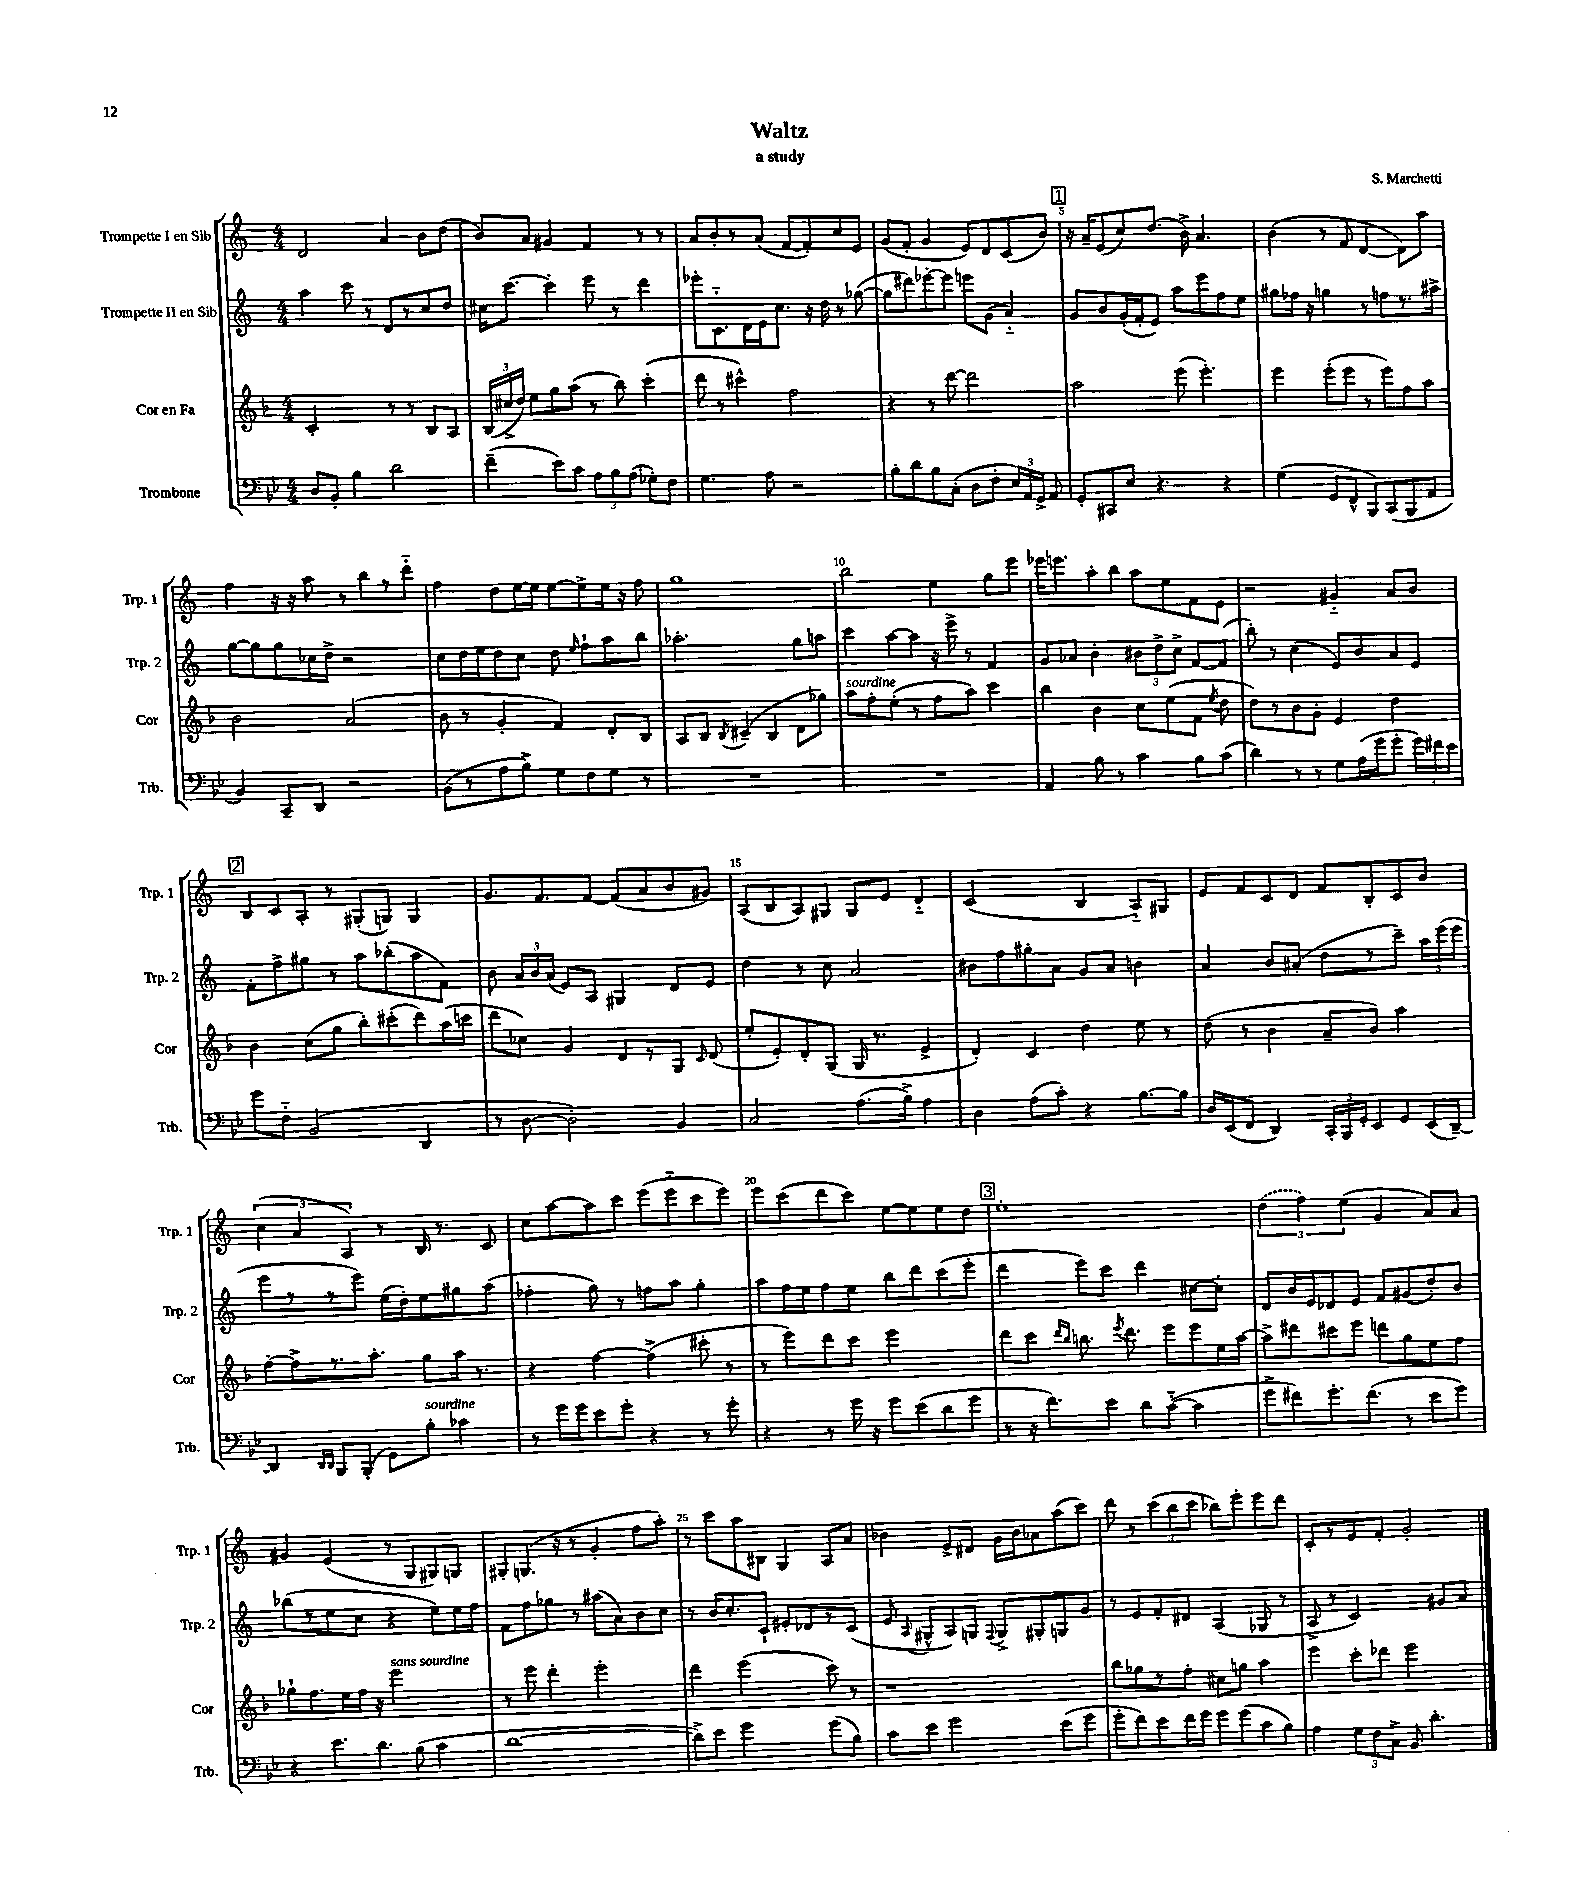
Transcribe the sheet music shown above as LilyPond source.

\header { title = "Waltz" composer = "S. Marchetti" subtitle = "a study" }
<<
\new StaffGroup <<
\new Staff = "s0" \with { instrumentName = "Trompette I en Sib" shortInstrumentName = "Trp. 1" } {
    \clef treble \key c \major \numericTimeSignature \time 4/4
    \autoBeamOff d'2 a'4 b'8[ d''8]( |
    b'8[) a'8] gis'4 f'4 r8 r8 |
    a'8[ b'8-. r8 a'8]( f'8[~ f'8-.) c''8 e'8] |
    g'8[( f'8]-. g'4 e'8[) d'8 c'8( b'8]) |
    \mark \markup { \box "1" } r16 a'16[-- e'8( c''8) d''8.]( b'16->) a'4. |
    b'4( r8 f'8 d'4~ d'8[) a''8] |
    f''4 r16 r16 a''8 r8 b''8[ r8 d'''8]-_ |
    f''4 d''8[ e''16~ e''16] e''8[~ e''8-> e''16] r16 f''8 |
    g''1 |
    b''2 e''4 g''8[ e'''8] |
    ees'''16[ e'''8. a''8-. b''8] a''8[ e''8 f'8 e'8] |
    r2 gis'4-_ a'8[ b'8] |
    \mark \markup { \box "2" } b8[ c'8 a8]-. r8 gis8[-.( g8]) g4 |
    g'8.[ f'8. f'8]~ f'8[( a'8 b'8 gis'8]) |
    a8[( b8 a8) gis8] gis8[ e'8] d'4-_ |
    c'2( b4 a8[-_) gis8] |
    e'8[ f'8 c'8 d'8] f'8[ b8-. c'8 b'8] |
    \tuplet 3/2 { c''4( a'4 a4) } r8 b16 r8. c'8 |
    c''8[ a''8~ a''8 c'''8] e'''8[( e'''8-_ c'''8 e'''8]) |
    e'''8[ c'''8( d'''8 c'''8]) e''8[~ e''8 e''8 d''8] |
    \mark \markup { \box "3" } e''1-. |
    \tuplet 3/2 { \once \slurDashed d''4( f''4) e''4( } g'4 a'8[) a'8] |
    gis'4 e'4( r8 g8[ gis8) g8] |
    gis8[-. g8.]( r16 r8 g'4-. f''8[ a''8]-.) |
    r8 c'''8[ a''8 bis8] g4 a8[ a'8] |
    bes'4 e'8[-> dis'8] g'16[ bes'16 aes'8 a''8( c'''8]) |
    d'''8 r8 \tuplet 3/2 { c'''8[( b''8 c'''8] } bes''8[) e'''8-. e'''8 d'''8] |
    c'8[-. r8 e'8 f'8]-. g'2-. \bar "|." |
}
\new Staff = "s1" \with { instrumentName = "Trompette II en Sib" shortInstrumentName = "Trp. 2" } {
    \clef treble \key c \major \numericTimeSignature \time 4/4
    \autoBeamOff a''4 c'''8 r8 d'8[ r8 c''8 d''8] |
    cis''16[ c'''8.]~ c'''4-. e'''8 r8 d'''4 |
    ees'''8[-. c'8.-_ d'16 e'16 c''8.] r16 d''16 r8 ges''8~( |
    ges''8[ dis'''8) ees'''8~-. ees'''8] e'''8[ g'8]( a'4-_) |
    \mark \markup { \box "1" } g'8[ b'8 g'16-.( f'16-. e'8]) a''8[ e'''8 f''8 e''8] |
    gis''8[ fes''16] r16 g''4 r8 f''8[ r8. ais''16]-> |
    g''8[~ g''8 g''8 ces''16 d''16]-> r2 |
    c''8[ d''16 e''16 d''8 c''8] d''8 \grace { e''16 } f''8[-! a''8 b''8] |
    aes''2.-. g''8[ a''8] |
    c'''4 a''8[~ a''8] r16 e'''16-> r8 f'4 |
    g'8[ aes'8] b'4-. \tuplet 3/2 { bis'8[ d''8-> c''8]-> } f'8[~ f'8]( |
    b''8-.) r8 c''4( e'8[) b'8 a'8 e'8] |
    \mark \markup { \box "2" } f'8[-. f''8-> gis''8] r8 a''8[ bes''8-.( a''8 f'8]) |
    b'8 \tuplet 3/2 { a'16[ b'16 a'16]( } e'8[) a8] gis4 d'8[ e'8] |
    d''4 r8 c''8 a'2 |
    bis'8[ f''8 gis''8-. a'8] g'8[ a'8] b'4 |
    a'4 b'8[ ais'8]-.( d''8[ r8 c'''8]--) \tuplet 3/2 { a''16[ e'''16( e'''16] } |
    e'''8[ r8 r8 e'''8]) e''16[( d''16-.) e''8 gis''8 a''8]( |
    fes''4-. g''8) r8 f''8[ a''8] g''4-. |
    a''8[ f''16 e''16 f''8 e''8] b''8[ d'''8 c'''8( e'''8]-. |
    \mark \markup { \box "3" } d'''4 e'''8[) c'''8] d'''4 cis''8[~ cis''8]-. |
    d'8[ b'16 e'16 des'8 e'8] f'8[ gis'8( d''8-.) b'8] |
    bes''8[( r8 e''8 c''8] r4 e''8[) e''16 f''16] |
    f'8[ f''8 ges''8] r8 ais''8[( a'8) b'8 c''8] |
    r8 b'16[ c''8.-. c'8]-! eis'8[-. des'8 r8 c'8]( |
    e'8 \appoggiatura { a8 } gis8[-^ a8) g8] \appoggiatura { f8 } g8[-> gis8-. g8 g'8] |
    r8 e'8[ f'8-. dis'8] a4( ges8 r8 |
    a8-> r8 c'2) gis'8[ a'8] \bar "|." |
}
\new Staff = "s2" \with { instrumentName = "Cor en Fa" shortInstrumentName = "Cor" } {
    \clef treble \key f \major \numericTimeSignature \time 4/4
    \autoBeamOff c'2-. r8 r8 bes8[ a8] |
    \tuplet 3/2 { bes16[( cis''16-> d''16]) } e''8[ g''8 a''8]( r8 bes''8) c'''4-.( |
    d'''8 r8 cis'''4-^) f''2 |
    r4 r8 d'''8~ d'''2 |
    \mark \markup { \box "1" } a''2 e'''8( e'''4.-.) |
    e'''4 e'''8[-.( e'''8] r8 e'''8[) f''8 a''8] |
    bes'2 a'2( |
    bes'8 r8 g'4-. f'4) d'8[-. bes8] |
    a8[ bes8] \acciaccatura { bes8 } cis'4--( bes4 d'8[ ges''8]) |
    a''8[^\markup { \italic "sourdine" } f''8-. e''8]-.( r8 f''8[ a''8]) c'''4 |
    bes''4 bes'4 c''8[ e''8( f'8] \acciaccatura { e''8 } d''8 |
    d''8[) r8 bes'8 g'8]-. e'4 d''4 |
    \mark \markup { \box "2" } bes'4 c''8[( g''8] bes''8[-.) cis'''8-.( d'''8) a''16( c'''16] |
    d'''8[ ces''8]) g'4 d'8[ r8 g8] \grace { c'16 } d'8( |
    e''8[-. e'8-.) d'8-. g8]( g16 r8. e'4-> |
    d'4-.) c'4 d''4 e''8 r8 |
    d''8( r8 bes'4 a'8[-- bes'8]) a''4 |
    f''8[~-. f''8-> r8. a''8.]-. g''8[ a''16] r8. |
    r4 f''4~ f''4->( cis'''8-. r8 |
    r8 e'''8[) d'''8 c'''8] e'''2 |
    \mark \markup { \box "3" } d'''8[ c'''8] \grace { d'''16[ bes''16] } b''8. \acciaccatura { e'''8 } d'''8. e'''8[ e'''8 e''16 a''16]~ |
    a''8[-> dis'''8 cis'''8 e'''8] d'''8[ g''8 e''8 f''8] |
    ges''8[-! f''8. e''16 f''16] r16 e'''2^\markup { \italic "sans sourdine" } |
    r8 e'''8 d'''4-. e'''2-. |
    d'''4 e'''2( c'''8) r8 |
    r1 |
    bes''8[ ges''8 r8 f''8]-. cis''8[ g''8] a''4 |
    e'''4 c'''8[-. des'''8] e'''2 \bar "|." |
}
\new Staff = "s3" \with { instrumentName = "Trombone" shortInstrumentName = "Trb." } {
    \clef bass \key bes \major \numericTimeSignature \time 4/4
    \autoBeamOff d8[ bes,8]-. bes4 d'2 |
    f'4--( ees'8[) c'8] \tuplet 3/2 { a8[ bes8 a8]( } ges8[-.) f8] |
    g4. a8 r2 |
    bes8[-. d'8 bes8 c8]-.( d8[ f8]-. \tuplet 3/2 { ees16[) a,16 g,16]-> } a,8 |
    \mark \markup { \box "1" } g,8[-. cis,8 ees8] r4. r4 |
    g4( g,8[ f,8]-^ bes,,8[) c,8( bes,,8 a,8] |
    bes,4) c,8[-- d,8] r2 |
    bes,8[( r8 a8 bes8]->) g8[ f8 g8] r8 |
    R1 |
    R1 |
    a,4 bes8 r8 c'4 bes8[ c'8]( |
    d'4) r8 r8 g8[ a16( g'16 g'8]-. \tuplet 3/2 { g'16[) fis'16 ees'16] } |
    \mark \markup { \box "2" } g'8[ f8]-_ bes,2( d,4 |
    r8 d8~ d2-.) bes,4 |
    c2 a8.[( bes16]->) a4 |
    d4 a8[( c'8]-.) r4 bes8.[~ bes16] |
    d16[ ees,16( f,8] d,4) \tuplet 3/2 { c,16[-. bes,,16 g,16]-. } ees,8[ g,8 ees,16( d,16]~--) |
    d,4 \grace { d,16[ d,16] } bes,,8[ bes,,8]-.( g,8[) bes8]-.^\markup { \italic "sourdine" } ces'4 |
    r8 g'16[ g'16 ees'8 g'8]-. r4 r8 g'8-. |
    r4 r8 g'16 r16 g'8[ ees'8( d'8 g'8] |
    \mark \markup { \box "3" } r8 r16 f'8.[) ees'8] d'8[ c'8]~-_( c'4 |
    g'8[-> fis'8) g'8.-. fis'8.]( r8 ees'8[ g'8]) |
    r4 ees'8.[ d'8.] bes8( c'4 |
    d'1~ |
    d'8[->) ees'8] g'2 g'8[( bes8]) |
    c'8[ ees'8] g'2 ees'8[( g'8] |
    g'8[-. f'8) ees'8 f'16 g'16] g'8[ g'8( c'8 bes8]) |
    a4 \tuplet 3/2 { g8[ f8 c8]-> } bes,8 d'4.-. \bar "|." |
}
>>
>>
\layout { \context { \Score \override BarNumber.break-visibility = ##(#f #t #t) barNumberVisibility = #(every-nth-bar-number-visible 5) } }
